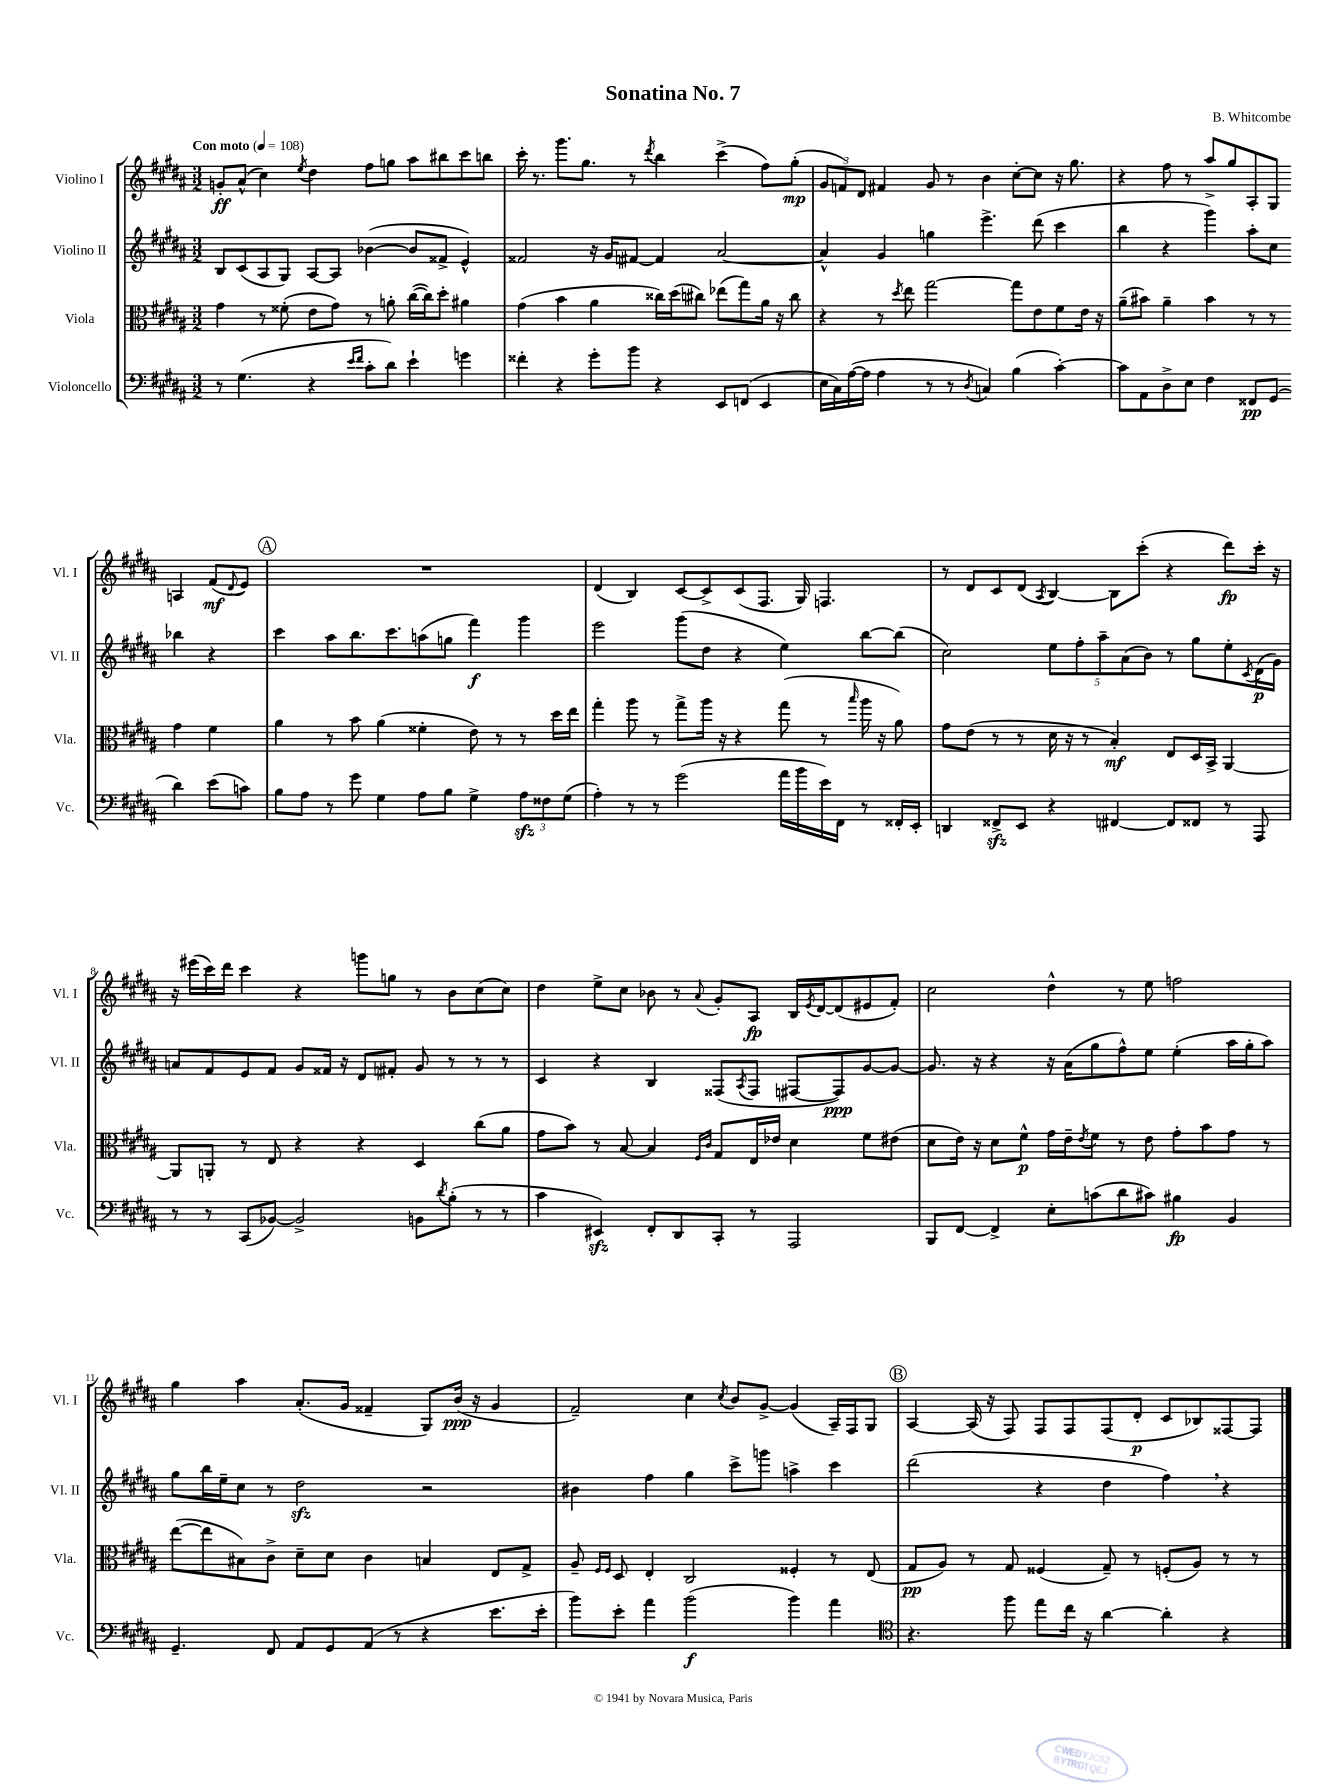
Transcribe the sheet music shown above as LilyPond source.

\header { title = "Sonatina No. 7" composer = "B. Whitcombe" }
<<
\new StaffGroup <<
\new Staff = "s0" \with { instrumentName = "Violino I" shortInstrumentName = "Vl. I" } {
    \clef treble \key b \major \numericTimeSignature \time 3/2 \tempo "Con moto" 4 = 108
    g'8-.\ff ais'8-^( cis''4) \acciaccatura { e''8 } dis''4 fis''8 g''8 ais''8 bis''8 cis'''8 b''8 |
    cis'''16-. r8. gis'''8. gis''8. r8 \acciaccatura { dis'''8 } b''4 cis'''4->( fis''8) gis''8-.\mp( |
    \tuplet 3/2 { gis'8 f'8) dis'8 } fis'4 gis'8 r8 b'4 cis''8~-. cis''8 r16 gis''8. |
    r4 fis''8 r8 ais''8-> gis''8 ais8-. gis8 a4 fis'8\mf( \appoggiatura { dis'8 } e'8) |
    \mark \markup { \circle "A" } R1. |
    dis'4( b4) cis'8~ cis'8-> cis'8( fis8. gis16) f4. |
    r8 dis'8 cis'8 dis'8( \acciaccatura { ais8 } b4~) b8 cis'''8-.( r4 dis'''8\fp) cis'''16-. r16 |
    r16 eis'''16( cis'''16) dis'''16 cis'''4 r4 g'''8 g''8 r8 b'8 cis''8( cis''8) |
    dis''4 e''8-> cis''8 bes'8 r8 \appoggiatura { ais'8 } gis'8-. ais8\fp b16 \acciaccatura { e'8 } dis'16~ dis'8( eis'8 fis'8-.) |
    cis''2 dis''4-^ r8 e''8 f''2 |
    gis''4 ais''4 ais'8.-.( gis'16 fisis'4-- gis8) b'16\ppp( r16 gis'4 |
    fis'2--) cis''4 \acciaccatura { cis''8 } b'8 gis'8~-> gis'4( ais16--) fis16 gis8 |
    \mark \markup { \circle "B" } ais4~ ais16( r16 fis8) fis8 fis8 fis8( dis'8-.\p cis'8 bes8) fisis8~ fisis8 \bar "|." |
}
\new Staff = "s1" \with { instrumentName = "Violino II" shortInstrumentName = "Vl. II" } {
    \clef treble \key b \major \numericTimeSignature \time 3/2
    b8 cis'8( ais8 gis8) ais8~ ais8 bes'4~( bes'8 fisis'8-> e'4-^) |
    fisis'2 r16 gis'16 fis'8~ fis'4 ais'2~ |
    ais'4-^ gis'4 g''4 e'''4.-> dis'''8( cis'''4 |
    b''4 r4 gis'''4) ais''8-. cis''8 bes''4 r4 |
    \mark \markup { \circle "A" } cis'''4 ais''8 b''8. cis'''8. a''8( g''8 fis'''4\f) gis'''4 |
    e'''2 gis'''8( dis''8 r4 e''4) b''8~ b''8( |
    cis''2) \tuplet 5/4 { e''8 fis''8-. ais''8-- ais'8( b'8) } r8 gis''8 e''8-. \acciaccatura { cis'8 } dis'16\p( gis'16) |
    a'8 fis'8 e'8 fis'8 gis'8 fisis'16 r16 dis'8 fis'8-. gis'8 r8 r8 r8 |
    cis'4 r4 b4 fisis8( \acciaccatura { ais8 } fisis8 fis8~ fis8\ppp) gis'8~ gis'8~ |
    gis'8. r16 r4 r16 ais'16( gis''8 fis''8-^) e''8 e''4-.( ais''16 gis''16-. ais''8) |
    gis''8 b''16 e''16-- cis''8 r8 dis''2\sfz r2 |
    bis'4 fis''4 gis''4 cis'''8-> g'''8 a''4-> cis'''4 |
    \mark \markup { \circle "B" } dis'''2( r4 dis''4 fis''4) \breathe r4 \bar "|." |
}
\new Staff = "s2" \with { instrumentName = "Viola" shortInstrumentName = "Vla." } {
    \clef alto \key b \major \numericTimeSignature \time 3/2
    gis'4 r8 fisis'8-.( e'8 gis'8) r8 a'8-. cis''16~( cis''16) dis''8-. ais'4 |
    gis'4( b'4 ais'4 cisis''16) dis''16( cis''8) ees''8( gis''8) ais'16 r16 cis''8 |
    r4 r8 \acciaccatura { dis''8 } e''8 gis''2~ gis''8 e'8 fis'8 e'16 r16 |
    ais'8--( bis'8) ais'4-- bis'4 r8 r8 gis'4 fis'4 |
    \mark \markup { \circle "A" } ais'4 r8 b'8 ais'4( fisis'4-. e'8) r8 r8 dis''16 e''16 |
    gis''4-. ais''8 r8 gis''8-> ais''16 r16 r4 gis''8( r8 \grace { b''16 } ais''16 r16 ais'8) |
    gis'8 e'8( r8 r8 dis'16 r16 r8 b4-.\mf) e8 dis16 b,16-> ais,4~ |
    ais,8 a,8-. r8 e8 r4 r4 dis4 cis''8( ais'8 |
    gis'8 b'8) r8 b8~ b4 \grace { fis16 cis'16 } gis8 e16 ees'16 dis'4 fis'8 eis'8( |
    dis'8 e'16) r16 dis'8 fis'8-^\p gis'16 e'16-- \acciaccatura { e'8 } fis'8 r8 e'8 gis'8-. b'8 gis'8 r8 |
    e''8~( e''8 bis8) cis'8-> dis'8-- dis'8 cis'4 b4 e8 gis8-> |
    ais8-- \grace { fis16 fis16 } dis8 e4-. cis2 fisis4-. r8 e8( |
    \mark \markup { \circle "B" } gis8\pp ais8) r8 gis8 fisis4( gis8--) r8 f8-.( ais8) r8 r8 \bar "|." |
}
\new Staff = "s3" \with { instrumentName = "Violoncello" shortInstrumentName = "Vc." } {
    \clef bass \key b \major \numericTimeSignature \time 3/2
    r8 gis4.( r4 \grace { e'16 fis'16 } cis'8-. dis'8) e'4-! g'4 |
    fisis'4-. r4 gis'8-. b'8 r4 e,8 f,8( e,4 |
    e16 cis16) ais16~( ais16 ais4 r8 r8 \acciaccatura { dis8 } c4) b4( cis'4~-.) |
    cis'8 ais,8 dis8-> e8 fis4 fisis,8\pp gis,8( dis'4) e'8( c'8) |
    \mark \markup { \circle "A" } b8 ais8 r8 gis'8 gis4 ais8 b8 gis4-> \tuplet 3/2 { ais8\sfz fisis8 gis8( } |
    ais4-.) r8 r8 gis'2( ais'16 b'16 e'16) fis,16 r8 fisis,16-. e,16-. |
    d,4 fisis,8->\sfz e,8 r4 fis,4~ fis,8 fisis,8 r8 ais,,8 |
    r8 r8 cis,8( bes,8~) bes,2-> b,8 \acciaccatura { dis'8 } b8-.( r8 r8 |
    cis'4 eis,4\sfz) fis,8-. dis,8 cis,8-. r8 ais,,2 |
    b,,8 fis,8~ fis,4-> e8-. c'8( dis'8 cis'8) bis4\fp b,4 |
    gis,4.-- fis,8 ais,8 gis,8 ais,8( r8 r4 e'8. e'16-. |
    b'8) e'8-. ais'4 b'2\f( b'4) ais'4 |
    \mark \markup { \circle "B" } \clef tenor r4. fis''8 e''8 cis''16 r16 ais'4~ ais'4-. r4 \bar "|." |
}
>>
>>
